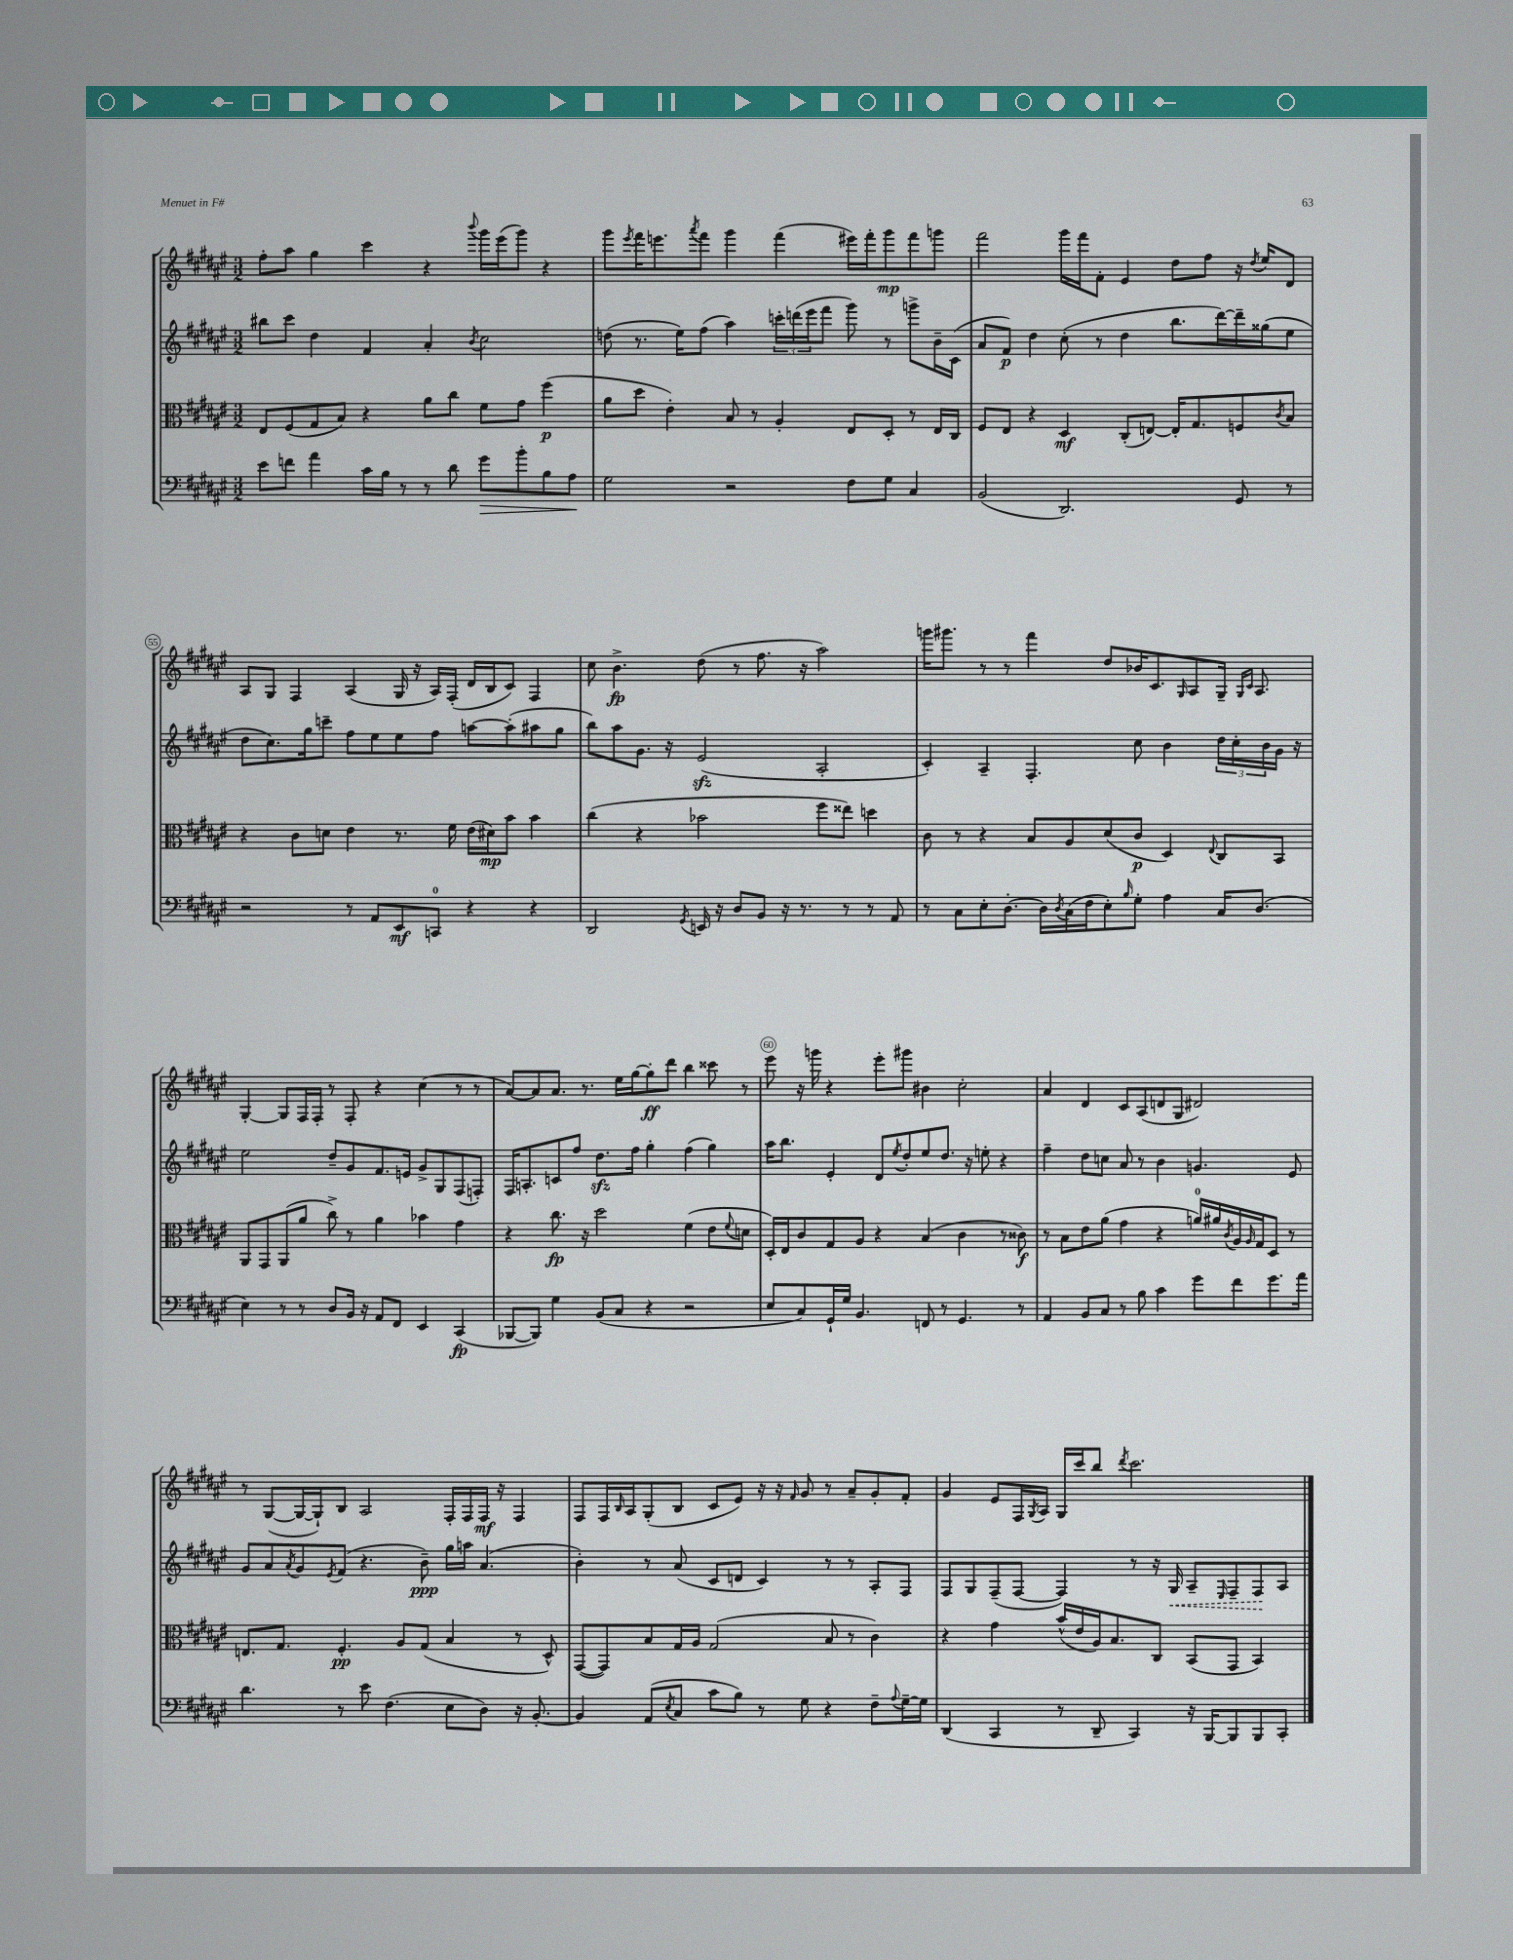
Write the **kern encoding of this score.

**kern	**kern	**kern	**kern
*staff4	*staff3	*staff2	*staff1
*clefF4	*clefC3	*clefG2	*clefG2
*k[f#c#g#d#a#e#]	*k[f#c#g#d#a#e#]	*k[f#c#g#d#a#e#]	*k[f#c#g#d#a#e#]
*M3/2	*M3/2	*M3/2	*M3/2
8e#	8E#	8bb#	8ff#'
8f	(8F#	8ccc#	8aa#
4a#	8G#	4dd#	4gg#
.	8B)	.	.
16c#	4r	4f#	4ccc#
16B	.	.	.
8r	.	.	.
8r	8a#	4a#'	4r
8d#	8cc#	.	.
.	.	8qb	8qqbbb
8g#	8f#	2cc#	16ggg#
.	.	.	(16eee#
8b'	8g#	.	8ggg#)
8B	(4ff#	.	4r
8A#	.	.	.
=	=	=	=
2G#	8a#	(8dd	8ggg#
.	.	.	8qeee#
.	8dd#	8.r	16fff#
.	.	.	8.eee
.	4e#')	.	.
.	.	16ee#)	.
.	.	.	8qaaa#
.	.	(8ff#	8fff#
2r	8B	4aa#)	4ggg#
.	8r	.	.
.	4A#'	24ccc'	(4fff#
.	.	(24ddd	.
.	.	24eee#	.
.	.	8fff#	.
8F#	8E#	8ggg#)	16eee#)
.	.	.	16fff#'
8G#	8D#'	8r	8ggg#
4C#	8r	8ggg^	8fff#
.	16E#	16b~	8ggg
.	16C#	(16c#	.
=	=	=	=
(2BB	8F#	8a#	2fff#
.	8E#	8f#)	.
.	4r	4dd#	.
2.DD#)	4D#	(8cc#'	16ggg#
.	.	.	16fff#
.	.	8r	8f#'
.	(8C#'	4dd#	4e#
.	[8E)	.	.
.	16E']	8.bb	8dd#
.	8.G#	.	.
.	.	.	8ff#
.	.	[16ddd#)	.
8GG#	8F	16ddd#~]	16r
.	.	.	8qdd#
.	.	(16gg##	16ee#
.	8qc#	.	.
8r	8B	8ee#	8d#
=	=	=	=
2r	4r	8dd#	8A#
.	.	8.cc#)	8G#
.	8c#	.	4F#
.	.	16gg#	.
.	8d	8ccc~	.
8r	4e#	8ff#	(4A#
8AA#	.	8ee#	.
8EE#	8.r	8ee#	16G#
.	.	.	16r
8CC	.	8ff#	16A#)
.	16f#	.	(16F#'
4r	(16e#	[8aa	16d#
.	16d#)	.	16B
.	8b	(8aa']	8c#)
4r	4b	8aa#	4F#
.	.	8gg#	.
=	=	=	=
2DD#	(4cc#	8bb)	8cc#
.	.	8aa#	4.b^
.	4r	8.g#	.
.	.	16r	.
8qGG#	.	.	.
16EE	2b-	(2e#	(8dd#
16r	.	.	.
8D#	.	.	8r
8BB	.	.	8.ff#
16r	.	.	.
8.r	.	.	16r
.	8ff#	2A#'	2aa#)
8r	8ee##)	.	.
8r	4dd	.	.
8AA#	.	.	.
=	=	=	=
8r	8c#	4c#')	16ggg
.	.	.	8.ggg#
8C#	8r	.	.
8E#'	4r	4A#~	8r
[8.D#'	.	.	8r
.	8B	4.F#'	4fff#
16D#]	.	.	.
8qD#	.	.	.
(16C#	8A#	.	.
16F#	.	.	.
8E#')	(8d#	.	8dd#
16qqB	.	.	.
8G#'	8c#	8cc#	16b-
.	.	.	8.c#
4A#	4D#)	4b	.
.	.	.	16qqG#
.	.	.	8A#
.	8qqE#	.	.
16C#	8C#	24dd#	16G#~
.	.	24cc#'	.
.	.	.	16qqG#
.	.	.	16qqc#
(8.D#	.	.	8.A#
.	.	24b	.
.	8BB	16g#	.
.	.	16r	.
=	=	=	=
4E#)	8AA#	2ee#	[4G#'
.	8GG#	.	.
8r	(8AA#	.	8G#]
8r	8a#	.	16F#
.	.	.	16F#'
8D#	8cc#^)	8dd#~	8r
16BB	8r	8g#	8F#'
16r	.	.	.
8AA#	4a#	8.f#	4r
8FF#	.	.	.
.	.	16e	.
4EE#	4b-	8g#^	(4cc#
.	.	8G#	.
(4CC#	4g#	(8F#	8r
.	.	8F')	8r
=	=	=	=
[8BBB-	4r	16F#	[8a#)
.	.	8.A'	.
8BBB-])	.	.	8a#]
4G#	8.cc#	8c	8.a#
.	.	8ff#	.
.	16r	.	8.r
(8BB	2dd#	8.dd#	.
8C#	.	.	16ee#
.	.	16ff#	[16gg#
4r	.	4gg#'	8gg#']
.	.	.	8ddd#
2r	(4f#	(4ff#	4bb
.	8e#	4gg#)	8ccc##
.	8qqf#	.	.
.	8d	.	8r
=	=	=	=
8E#	16D#')	16aa#	8eee#
.	16E#	8.bb	.
8C#)	8c#	.	16r
.	.	.	16ggg
16GG#`	8G#	4e#'	4r
16G#	.	.	.
4.BB	8A#	.	.
.	4r	8d#	8eee#'
.	.	8qee#	.
.	.	8dd#'	8ggg#
8FF	(4B	8ee#	4b#
8r	.	8.dd#	.
4.GG#	4c#	.	2cc#'
.	.	16r	.
.	.	8ee'	.
.	8r	4r	.
8r	8c##)	.	.
=	=	=	=
4AA#	8r	4ff#~	4a#
.	8B	.	.
8BB	8e#	8dd#	4d#
8C#	(8a#	8cc	.
8r	4g#	8a#	8c#
8B	.	8r	(8A#
4c#	4r	4b	8d
.	.	.	8G#
8g#	16a)	4.g	2d#)
.	16a#	.	.
.	8qc#	.	.
8f#	16A#	.	.
.	16qqA#	.	.
.	16G#	.	.
8.g#	8D#	.	.
.	8r	8e#	.
16a#	.	.	.
=	=	=	=
4.d#	8.E	8g#	8r
.	.	8a#	([8G#
.	8.G#	.	.
.	.	8qa#	.
.	.	8g#	16G#_
.	.	.	16G#`])
.	.	8qe#	.
8r	4.F#'	(8f#	8B
8e#	.	4.r	2A#
(4.F#	.	.	.
.	8A#	.	.
.	(8G#	8b~)	.
8E#	4B	16gg#	16F#'
.	.	16aa	16F#
8D#)	.	(4.a#	16F#
.	.	.	16r
16r	8r	.	4F#
[8.BB'	.	.	.
.	8D#^^)	.	.
=	=	=	=
4BB]	([8GG#	4b')	8F#
.	8GG#])	.	16F#
.	.	.	16qqB
.	.	.	16A#
(8AA#	8B	8r	(8G#'
8qE#	.	.	.
8C#	16G#	(8a#	8B
.	16A#	.	.
8c#	(2G#	8c#	8c#
8B)	.	8d	8e#)
8r	.	4c#)	16r
.	.	.	16r
.	.	.	16qqf#
8G#	.	.	8g#
4r	8B	8r	8r
.	8r	8r	8a#~
8F#~	4c#)	8A#'	8g#'
8qqA#	.	.	.
[16G#~	.	8F#	8f#'
16G#]	.	.	.
=	=	=	=
(4DD#	4r	8F#	4g#
.	.	8G#	.
4CC#	4g#	(8F#~	8e#
.	.	[8F#	16F#
.	.	.	8qG#
.	.	.	16A#
8r	(16b^^	4F#])	16G#
.	16e#	.	16ccc#
8DD#~	16A#)	.	8bb
.	8.B	.	.
.	.	.	8qddd#
4CC#)	.	8r	2.ccc#
.	8C#	16r	.
.	.	16G#	.
16r	(8BB	8A#~	.
[16BBB	.	.	.
.	.	16qqE#	.
8BBB]	8GG#	8F#~	.
8BBB	4BB)	8F#	.
8CC#'	.	8A#	.
==	==	==	==
*-	*-	*-	*-
